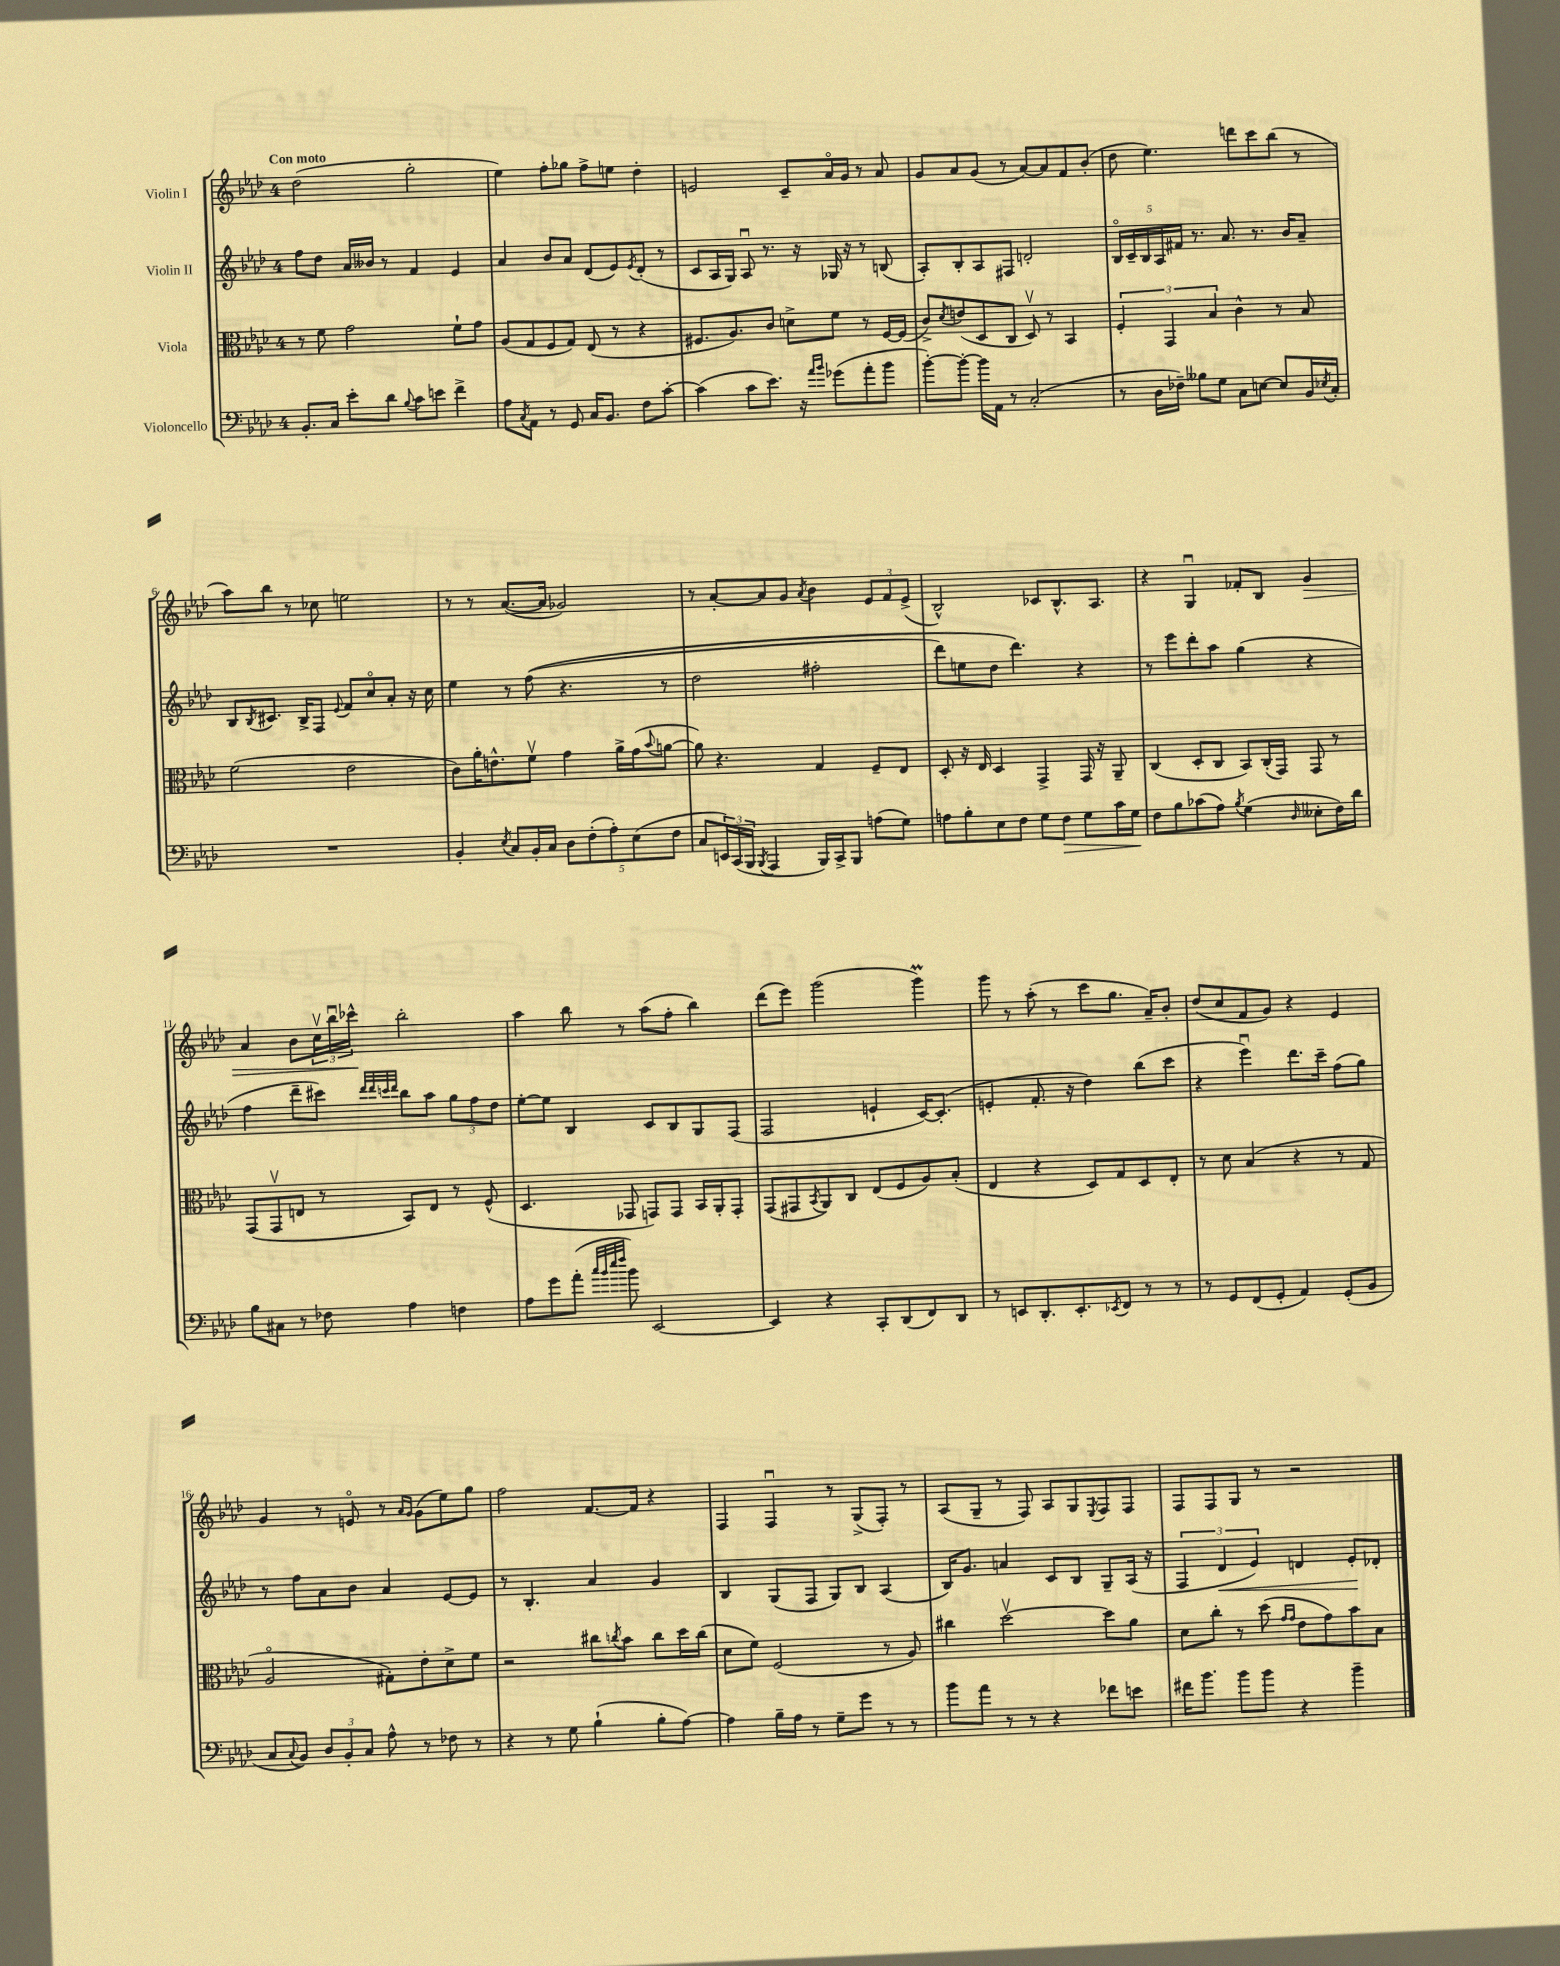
<<
\new StaffGroup <<
\new Staff = "s0" \with { instrumentName = "Violin I" } {
    \clef treble \key aes \major \once \override Staff.TimeSignature.style = #'single-digit \time 4/4 \tempo "Con moto"
    des''2( g''2-. |
    ees''4) f''8-. ges''8 f''8-> e''8 des''4-. |
    e'2 c'8-- aes'16\flageolet g'16 r8 aes'8 |
    g'8 aes'8 g'8( r8 aes'8~) aes'8 f'8 bes'8-.( |
    des''8 ees''4.) d'''8 c'''8 bes''8( r8 |
    aes''8) bes''8 r8 ces''8 e''2 |
    r8 r8 aes'8.~( aes'16 ges'2) |
    r8 aes'8~-. aes'8 g'8 \acciaccatura { aes'8 } bes'4 \tuplet 3/2 { ees'8 f'8 ees'8->( } |
    bes2-^) ces'8 bes8.-^ aes8. |
    r4 g4\downbow fes'8-. bes8 g'4\> |
    aes'4 bes'8 \tuplet 3/2 { c''16\upbow bes''16\downbow ces'''16-^\! } bes''2-. |
    aes''4 bes''8 r8 aes''8( f''8-. bes''4) |
    des'''8( ees'''8) g'''2( g'''4\prall) |
    g'''8 r8 aes''8-.( r8 c'''8 g''8. aes'16--) bes'8-. |
    des''8( c''8 f'8 g'8) r4 ees'4 |
    g'4 r8 e'8\flageolet r8 \grace { aes'16 g'16 } g'8( ees''8) g''8 |
    f''2 f'8.~ f'16 r4 |
    f4 f4\downbow r8 g8->( f8-.) r8 |
    aes8( g8-- r8 f8) aes8 g8 \acciaccatura { ees8 } f8 f8 |
    f8 f8 g8 r8 r2 \bar "|." |
}
\new Staff = "s1" \with { instrumentName = "Violin II" } {
    \clef treble \key aes \major \once \override Staff.TimeSignature.style = #'single-digit \time 4/4
    f''8 des''8 aes'16 beses'16 r8 f'4 ees'4 |
    aes'4 bes'8 aes'8 des'8( ees'8) \acciaccatura { ees'8 } des'8-.( r8 |
    c'8 aes16 g16) aes8\downbow r8. r16 ges16 r16 r8 b8( |
    aes8-.) bes8-. aes8 fis8 d'2-. |
    \tuplet 5/4 { bes16\flageolet c'16-- bes16 aes16 fis'16 } r8. aes'8. r8. bes'16 aes'8-- |
    bes8 \acciaccatura { bes8 } cis'8. bes16-> f8 \appoggiatura { ees'8 } f'8 c''8\flageolet aes'8-. r16 c''16 |
    ees''4 r8 f''8(\( r4. r8 |
    des''2 fis''2-. |
    des'''8) e''8 des''8 des'''4.\) r4 |
    r8 ees'''8 des'''8-. aes''8 g''4( r4 |
    f''4 des'''8-- cis'''8) \grace { des'''32 des'''32 c'''32 des'''32 } bes''8 aes''8 \tuplet 3/2 { g''8 f''8 des''8 } |
    ees''8~-. ees''8 bes4 c'8 bes8 g8 f8( |
    f2 e'4-! c'16~) c'8.-.( |
    e'4-. f'8.-. r16 des''4) bes''8( c'''8 |
    r4 ees'''4\downbow) des'''8. c'''16-- f''8( g''8) |
    r8 f''8 aes'8 bes'8 aes'4 ees'8~ ees'8 |
    r8 bes4.-. aes'4 g'4 |
    bes4 g8( f8 g8) bes8 aes4( |
    bes16) g'8. a'4 c'8 bes8 g8-- aes16( r16 |
    \tuplet 3/2 { f4 des'4\< ees'4) } d'4 ees'8-.\! des'8-. \bar "|." |
}
\new Staff = "s2" \with { instrumentName = "Viola" } {
    \clef alto \key aes \major \once \override Staff.TimeSignature.style = #'single-digit \time 4/4
    r8 f'8 g'2 f'8-! g'8 |
    aes8( g8 f8 g8) ees8( r8 r4 |
    fis8. aes8.) c'8 d'8-> f'8 r8 fis16~ fis16( |
    c'8->) \acciaccatura { des'8 } e'8( des8 c8 des8\upbow) r8 bes,4 |
    \tuplet 3/2 { f4-. g,4 bes4 } c'4-^ r8 bes8 |
    f'2( ees'2 |
    c'8) aes'16-. e'8.-^ f'8\upbow g'4 aes'16-> g'16( \appoggiatura { bes'8 } a'8~ |
    a'8) r4. g4 f8-- ees8 |
    des8-. r16 ees16 des4 g,4-> g,16 r16 aes,8-- |
    c4( des8-. c8 bes,8) c16-.( g,16) g,8 r8 |
    g,8( g,8\upbow e8 r8 bes,8) e8 r8 f8-^( |
    des4. ges,8 g,8) g,8 bes,16 aes,16-. g,8-. |
    g,8( gis,8 \acciaccatura { bes,8 } aes,8) c8 ees8( f8 aes8) bes8-.( |
    ees4 r4 des8) g8 des8 ees8-. |
    r8 des'8 bes4( r4 r8 g8 |
    aes2\flageolet gis8-.) ees'8-. des'8-> f'8 |
    r2 cis''8 \acciaccatura { c''8 } bes'8 c''8 des''16 c''16( |
    des'8 f'8) f2( r8 aes8) |
    cis''4 des''2~\upbow des''8 aes'8 |
    des'8 c''8-. r8 des''8( \grace { g'16 g'16 } ees'8 g'8) bes'8 bes8 \bar "|." |
}
\new Staff = "s3" \with { instrumentName = "Violoncello" } {
    \clef bass \key aes \major \once \override Staff.TimeSignature.style = #'single-digit \time 4/4
    bes,8.-. c16 ees'8-. des'8 \appoggiatura { bes8 } c'8 e'8 f'4-> |
    aes8 \acciaccatura { c8 } aes,8 r8 g,8 c16 bes,8. f8 c'8~-. |
    c'4( c'8 ees'8.) r16 \grace { aes'16 bes'16 } ges'8( aes'8-. bes'8 |
    bes'8~-.) bes'8~-. bes'16 aes,16 r8 c2-.( |
    r8 des16 fes16--) beses8 g8 c8 e8~ e8 bes,16 \acciaccatura { ees8 } c16-. |
    R1 |
    bes,4-. \acciaccatura { ees8 } c8 bes,16-. c16 \tuplet 5/4 { des8 f8-.( aes8-.) ees8( f8 } |
    c8 \tuplet 3/2 { e,16) c,16( bes,,16 } \acciaccatura { bes,,8 } aes,,4 bes,,16) c,16-> bes,,8 a8( g8) |
    a8 bes8-. ees8 f8 g8 f8\> g8 c'16 g16\! |
    f8 bes8 ces'8( aes8) \acciaccatura { bes8 } g4( \grace { des16 } eeses8-. f16) des'16 |
    bes8 cis8 r8 fes8 aes4 f4 |
    aes8 g'8 aes'8-.( \grace { c''32 bes'32 ees''32 f''32 } bes'8) ees,2~ |
    ees,4 r4 c,8-. des,8( f,8) des,8 |
    r8 e,8 des,8.-. e,8.-. \acciaccatura { ees,8 } f,8 r8 r8 |
    r8 g,8 f,8( g,8-. aes,4) g,8-.( bes,8 |
    c8 \appoggiatura { c8 } bes,8) \tuplet 3/2 { des8 bes,8-. c8 } aes8-^ r8 fes8 r8 |
    r4 r8 g8 bes4-!( bes8-. aes8~) |
    aes4 bes16-- aes16 r8 g8-- g'8 r8 r8 |
    bes'8 aes'8 r8 r8 r4 fes'8 e'8 |
    fis'16 bes'8. bes'8 bes'8 r4 bes'4-- \bar "|." |
}
>>
>>
